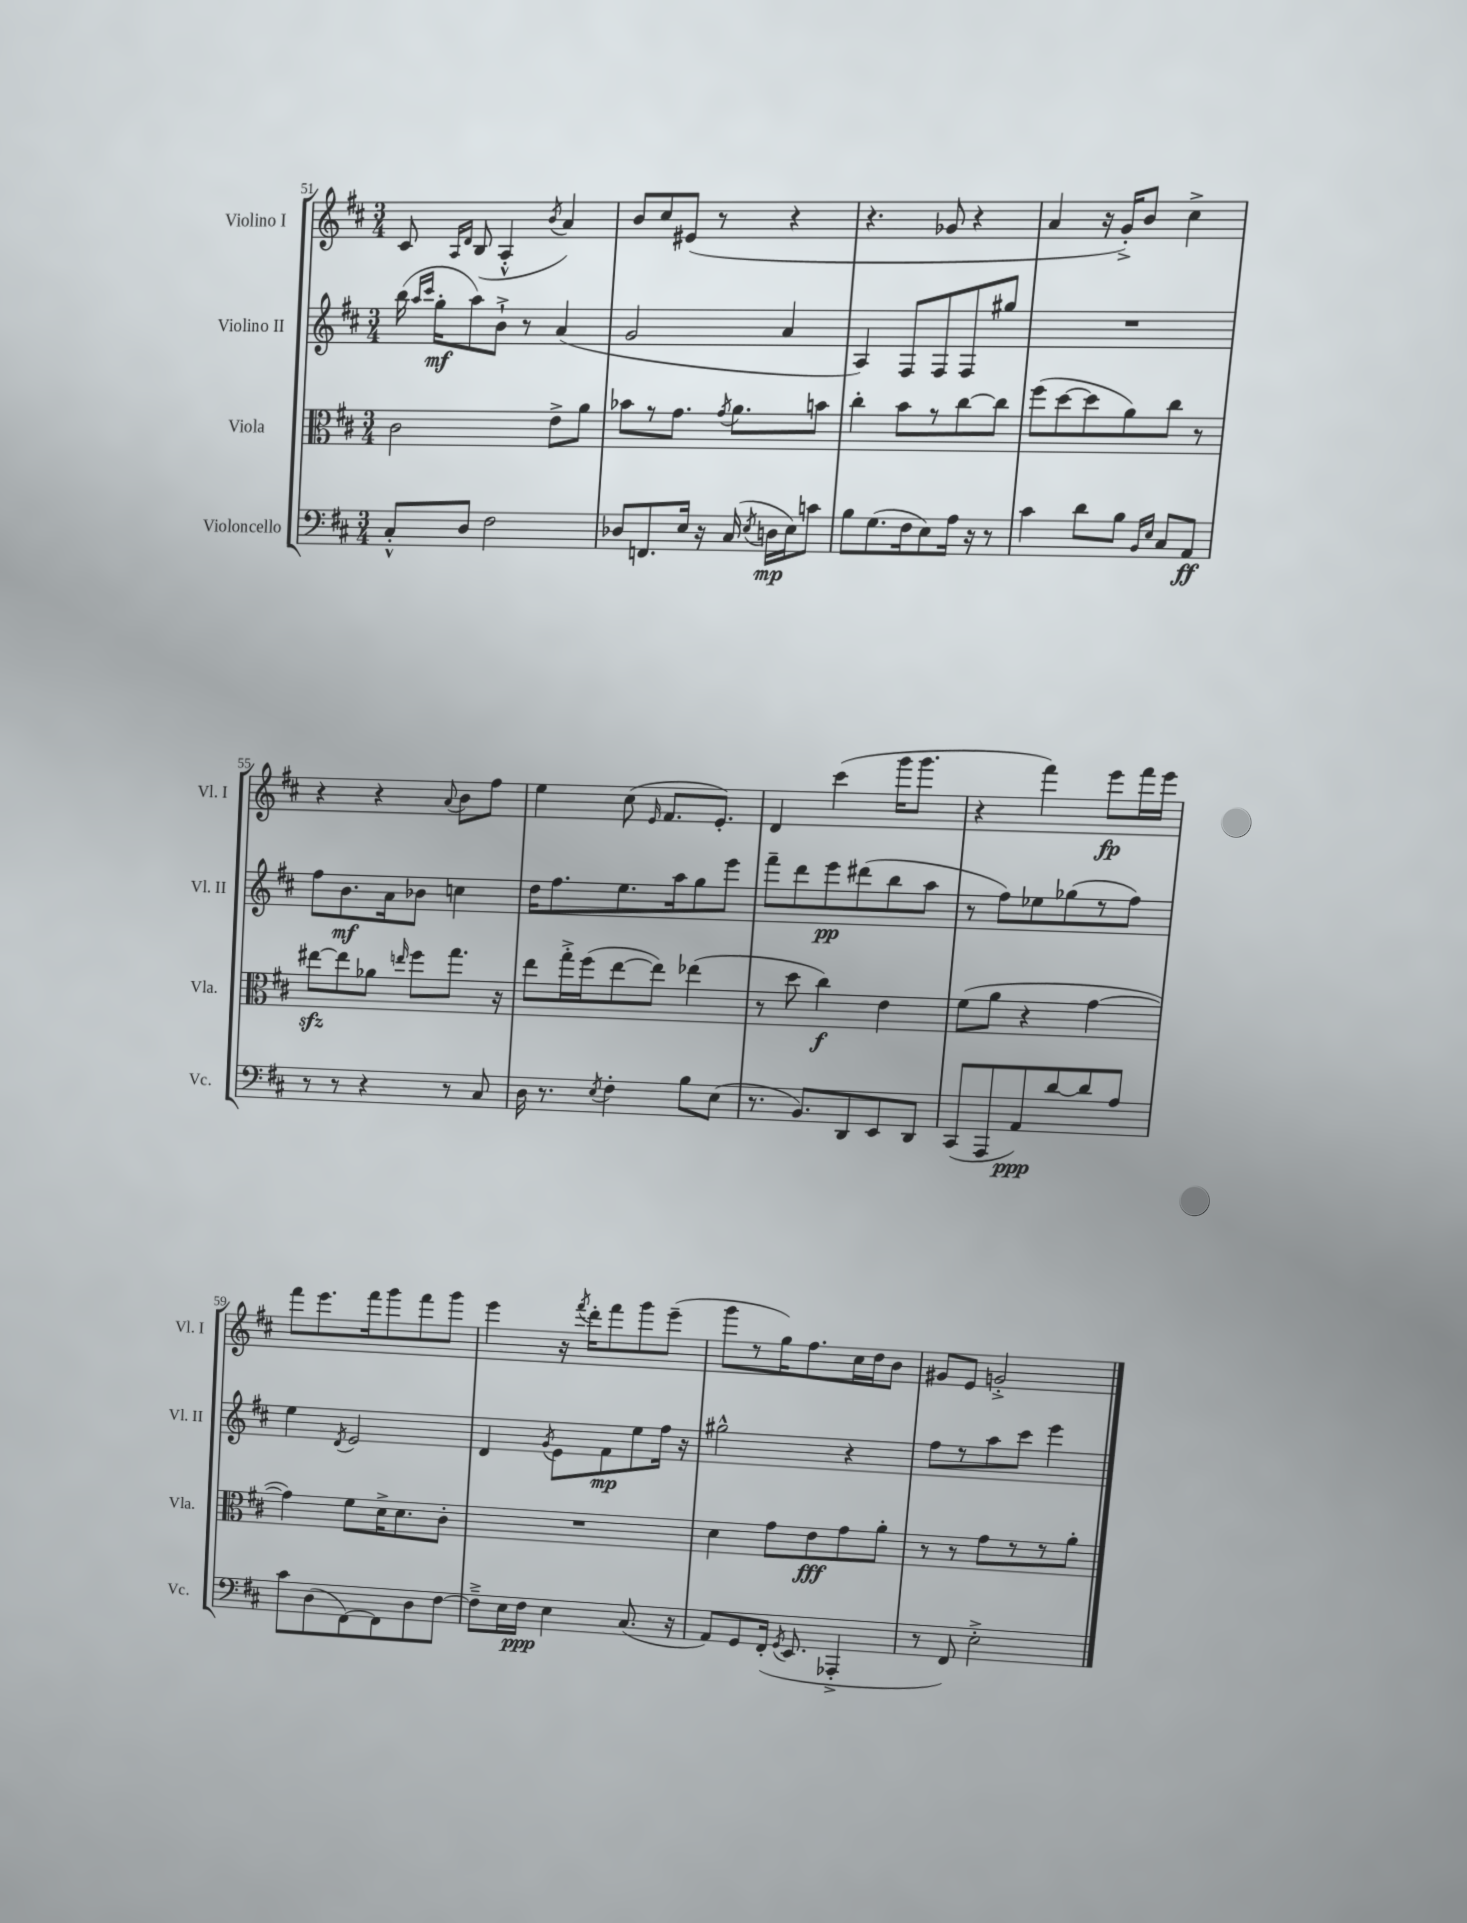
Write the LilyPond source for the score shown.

<<
\new StaffGroup <<
\new Staff = "s0" \with { instrumentName = "Violino I" shortInstrumentName = "Vl. I" } {
    \clef treble \key d \major \numericTimeSignature \time 3/4
    \autoBeamOff cis'8 \grace { a16[ d'16] } b8( a4-.-^ \acciaccatura { b'8 } a'4) |
    b'8[ cis''8 eis'8]( r8 r4 |
    r4. ges'8 r4 |
    a'4 r16 g'16[-.->) b'8] cis''4-> |
    r4 r4 \appoggiatura { a'8 } b'8[ fis''8] |
    e''4 cis''8( \grace { e'16 } fis'8.[ e'8.]-.) |
    d'4 cis'''4( g'''16[ g'''8.] |
    r4 fis'''4) e'''8[\fp fis'''16 e'''16] |
    fis'''8[ e'''8. fis'''16 g'''8 fis'''8 g'''8] |
    e'''4 r16 \acciaccatura { fis'''8 } d'''16[-. fis'''8 g'''8 e'''8]--( |
    g'''8[ r8 g''16) fis''8. cis''16 d''16 b'8] |
    gis'8[ e'8] g'2-.-> \bar "|." |
}
\new Staff = "s1" \with { instrumentName = "Violino II" shortInstrumentName = "Vl. II" } {
    \clef treble \key d \major \numericTimeSignature \time 3/4
    \autoBeamOff b''16( \grace { a''16[ cis'''16] } g''16[-.\mf a''8) b'8]-!-> r8 a'4( |
    g'2 a'4 |
    a4) fis8[ fis8 fis8 gis''8] |
    R2. |
    fis''8[ b'8.\mf a'16 bes'8] c''4 |
    d''16[ fis''8. e''8. a''16 g''8 e'''8] |
    fis'''8[-- d'''8 e'''8\pp dis'''8( b''8 a''8] |
    r8 fis''8[) ees''8 ges''8( r8 fis''8]) |
    e''4 \acciaccatura { d'8 } e'2 |
    d'4 \acciaccatura { g'8 } e'8[ fis'8\mp e''8 fis''16] r16 |
    gis''2-^ r4 |
    fis''8[ r8 a''8 cis'''8] e'''4 \bar "|." |
}
\new Staff = "s2" \with { instrumentName = "Viola" shortInstrumentName = "Vla." } {
    \clef alto \key d \major \numericTimeSignature \time 3/4
    \autoBeamOff cis'2 e'8[-> a'8] |
    bes'8[ r8 g'8.] \acciaccatura { g'8 } a'8.[ b'8] |
    cis''4-. b'8[ r8 cis''8~ cis''8] |
    fis''8[( d''8~ d''8 a'8) cis''8] r8 |
    eis''8[~\sfz eis''8 aes'8] \grace { e''16 } fis''8[ g''8.] r16 |
    e''8[ g''16-.-> fis''16( e''8~ e''8]) ees''4( |
    r8 d''8 cis''4\f) e'4 |
    fis'8[( a'8] r4 g'4~ |
    g'4) fis'8[ d'16-> d'8. cis'8]-. |
    R2. |
    d'4 g'8[ e'8\fff g'8 a'8]-. |
    r8 r8 g'8[ r8 r8 a'8]-. \bar "|." |
}
\new Staff = "s3" \with { instrumentName = "Violoncello" shortInstrumentName = "Vc." } {
    \clef bass \key d \major \numericTimeSignature \time 3/4
    \autoBeamOff cis8[-.-^ d8] fis2 |
    des8[ f,8. e16] r16 cis16( \acciaccatura { e8 } d16[\mp e16) c'8] |
    b8[ g8.( fis16 e8) a16] r16 r8 |
    cis'4 d'8[ b8] \grace { b,16[ e16] } cis8[ a,8]\ff |
    r8 r8 r4 r8 cis8 |
    d16 r8. \acciaccatura { e8 } fis4-. b8[ e8]( |
    r8. b,8.[) d,8 e,8 d,8] |
    cis,8[( a,,8 a,8\ppp) d'8~ d'8 a8] |
    cis'8[ d8( fis,8~) fis,8 d8 fis8]~ |
    fis8[---> e16 fis16]\ppp e4 cis8.( r16 |
    a,8[) g,8 fis,16]-.( \acciaccatura { g,8 } e,8. aes,,4-.-> |
    r8 fis,8) e2-.-> \bar "|." |
}
>>
>>
\layout { \context { \Score currentBarNumber = #51 } }
